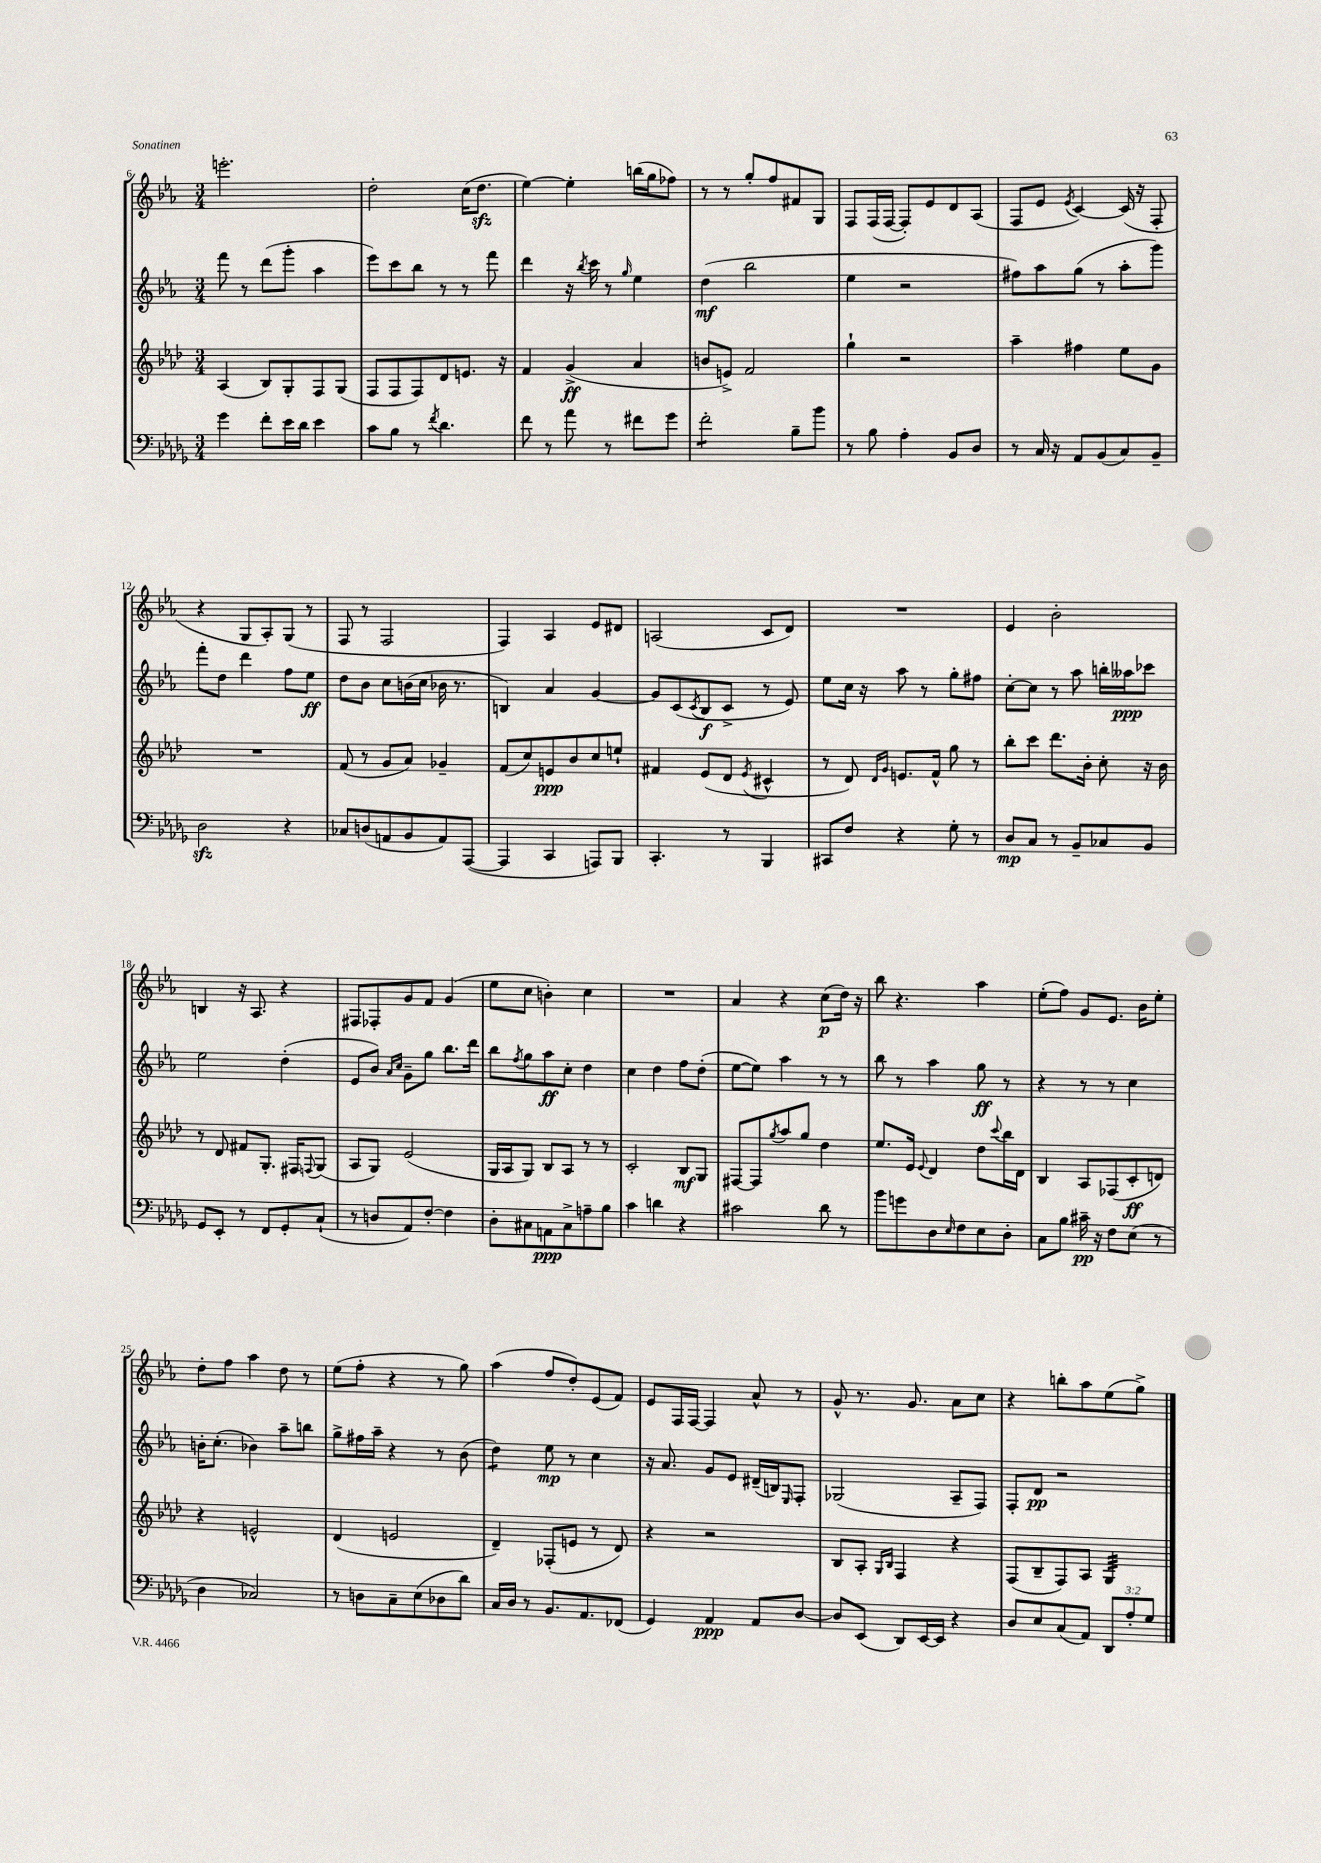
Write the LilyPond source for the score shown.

<<
\new StaffGroup <<
\new Staff = "s0" {
    \clef treble \key ees \major \numericTimeSignature \time 3/4
    e'''2.-. |
    d''2-. c''16( d''8.\sfz |
    ees''4~) ees''4-. b''16( g''16 fes''8) |
    r8 r8 g''8-. f''8 fis'8 g8 |
    f8 f16( f16~ f8-.) ees'8 d'8 aes8( |
    f8 ees'8 \acciaccatura { ees'8 } c'4~) c'16( r16 f8-. |
    r4 g8 aes8-.) g8( r8 |
    f8 r8 f2 |
    f4) aes4 ees'8 dis'8 |
    a2( c'8 d'8) |
    R2. |
    ees'4 bes'2-. |
    b4 r16 aes8. r4 |
    fis8 fes8-. g'8 f'8 g'4( |
    ees''8 c''8 b'4-.) c''4 |
    R2. |
    aes'4 r4 c''8\p( d''16) r16 |
    bes''8 r4. aes''4 |
    ees''8-.( f''8) g'8 ees'8. bes'16 ees''8-. |
    d''8-. f''8 aes''4 d''8 r8 |
    ees''8( f''8-. r4 r8 g''8) |
    aes''4( f''8 d''8-.) ees'8( f'8) |
    ees'8 f16 f16~ f4 aes'8-^ r8 |
    g'8-^ r8. g'8. aes'8 c''8 |
    r4 b''8-. aes''8 ees''8( g''8->) \bar "|." |
}
\new Staff = "s1" {
    \clef treble \key ees \major \numericTimeSignature \time 3/4
    f'''8 r8 d'''8( g'''8-. aes''4 |
    ees'''8) c'''8 bes''8 r8 r8 f'''8 |
    d'''4 r16 \acciaccatura { bes''8 } c'''16 r8 \grace { g''16 } ees''4 |
    d''4\mf( bes''2 |
    ees''4 r2 |
    fis''8) aes''8 g''8( r8 aes''8-. g'''8) |
    f'''8-. d''8 d'''4 f''8 ees''8\ff |
    d''8 bes'8 c''8 b'16( c''16 bes'16 r8. |
    b4) aes'4 g'4~ |
    g'8 c'8( \acciaccatura { c'8 } bes8\f c'8-> r8 ees'8) |
    ees''8 c''16 r16 aes''8 r8 g''8-. fis''8 |
    c''8~-. c''8 r8 aes''8 b''16-. aeses''16\ppp ces'''8 |
    ees''2 d''4-.( |
    ees'8 bes'8) \grace { aes'16 c''16 } g'8-- g''8 bes''8. d'''16 |
    bes''8 \acciaccatura { f''8 } g''8 aes''8\ff c''8-. d''4 |
    c''4 d''4 f''8 d''8-.( |
    ees''8~ ees''8) aes''4 r8 r8 |
    bes''8 r8 aes''4 g''8\ff r8 |
    r4 r8 r8 c''4 |
    b'16-. c''8.-.( bes'4) aes''8-- b''8 |
    g''8-> fis''16 aes''16-- r4 r8 bes'8( |
    d''4:8) ees''8\mp r8 c''4 |
    r16 aes'8. g'8 ees'8 dis'16--( b16) \grace { ees16 } f8-. |
    ges2( aes8-- f8) |
    f8-. d'8\pp r2 \bar "|." |
}
\new Staff = "s2" {
    \clef treble \key aes \major \numericTimeSignature \time 3/4
    aes4( bes8) g8-. f8 g8( |
    f8 f8 f8) des'8 e'8. r16 |
    f'4 g'4->\ff( aes'4 |
    b'8 e'8->) f'2 |
    g''4-! r2 |
    aes''4-- fis''4 ees''8 g'8 |
    R2. |
    f'8( r8 g'8 aes'8) ges'4-- |
    f'8( c''8) e'8\ppp bes'8 c''8 e''8-! |
    fis'4 ees'8( des'8 \acciaccatura { ees'8 } cis'4-^ |
    r8 des'8) \grace { des'16 g'16 } e'8. f'16-^ g''8 r8 |
    bes''8-. c'''8 des'''8. bes'16-. c''8-. r16 bes'16 |
    r8 des'8 fis'8 g8.-. fis16 \appoggiatura { f8 } g8( |
    aes8 g8) ees'2( |
    g16 aes16 g8) bes8 aes8 r8 r8 |
    c'2-. bes8\mf g8 |
    fis8~ fis8 \acciaccatura { g''8 } aes''8 g''8 des''4 |
    ees''8. ees'16 \appoggiatura { ees'8 } des'4 des''8 \appoggiatura { c'''8 } bes''16 des'16 |
    bes4 aes8 fes8( c'8-.\ff d'8) |
    r4 e'2-^ |
    des'4( e'2 |
    des'4--) fes8-.( e'8 r8 des'8) |
    r4 r2 |
    bes8 aes8-. \grace { g16 bes16 } f4 r4 |
    f8( bes8-- f8) aes8 g4:32 \bar "|." |
}
\new Staff = "s3" {
    \clef bass \key des \major \numericTimeSignature \time 3/4 \override Staff.TupletNumber.text = #tuplet-number::calc-fraction-text
    ges'4 f'8-. ees'16 des'16 ees'4 |
    c'8 bes8 r8 \acciaccatura { f'8 } des'4. |
    f'8 r8 aes'8 r8 fis'8 ges'8 |
    f'2:8-. bes8-- bes'8 |
    r8 bes8 aes4-. bes,8 des8 |
    r8 c16 r16 aes,8 bes,8( c8) bes,8-- |
    des2\sfz r4 |
    ces8 d8( a,8 bes,8 a,8) aes,,8~( |
    aes,,4 c,4 a,,8) bes,,8 |
    c,4.-. r8 bes,,4 |
    cis,8 f8 r4 ges8-. r8 |
    des8\mp c8 r8 bes,8-- ces8 bes,8 |
    ges,8 ees,8-. r8 f,8 ges,8-. c8-!( |
    r8 d8 aes,8) f8~-. f4 |
    des8-. cis8 a,8\ppp cis8-> a8-- bes8 |
    c'4 d'4 r4 |
    cis'2 des'8 r8 |
    bes'8 g'8 des8 \grace { ees16 } f8 ees8 des8-. |
    c8 bes8 cis'16--\pp r16 f8 ees8( r8 |
    des4 ces2) |
    r8 d8 c8-- ees8( des8 des'8) |
    c16 des16 r8 bes,8. aes,8. fes,8( |
    ges,4) aes,4\ppp aes,8 des8~ |
    des8 ees,8( des,8) ees,16~ ees,16 r4 |
    des8 ees8 c8( aes,8) \tuplet 3/2 { des,8 aes8-. ges8 } \bar "|." |
}
>>
>>
\layout { \context { \Score currentBarNumber = #6 } }
